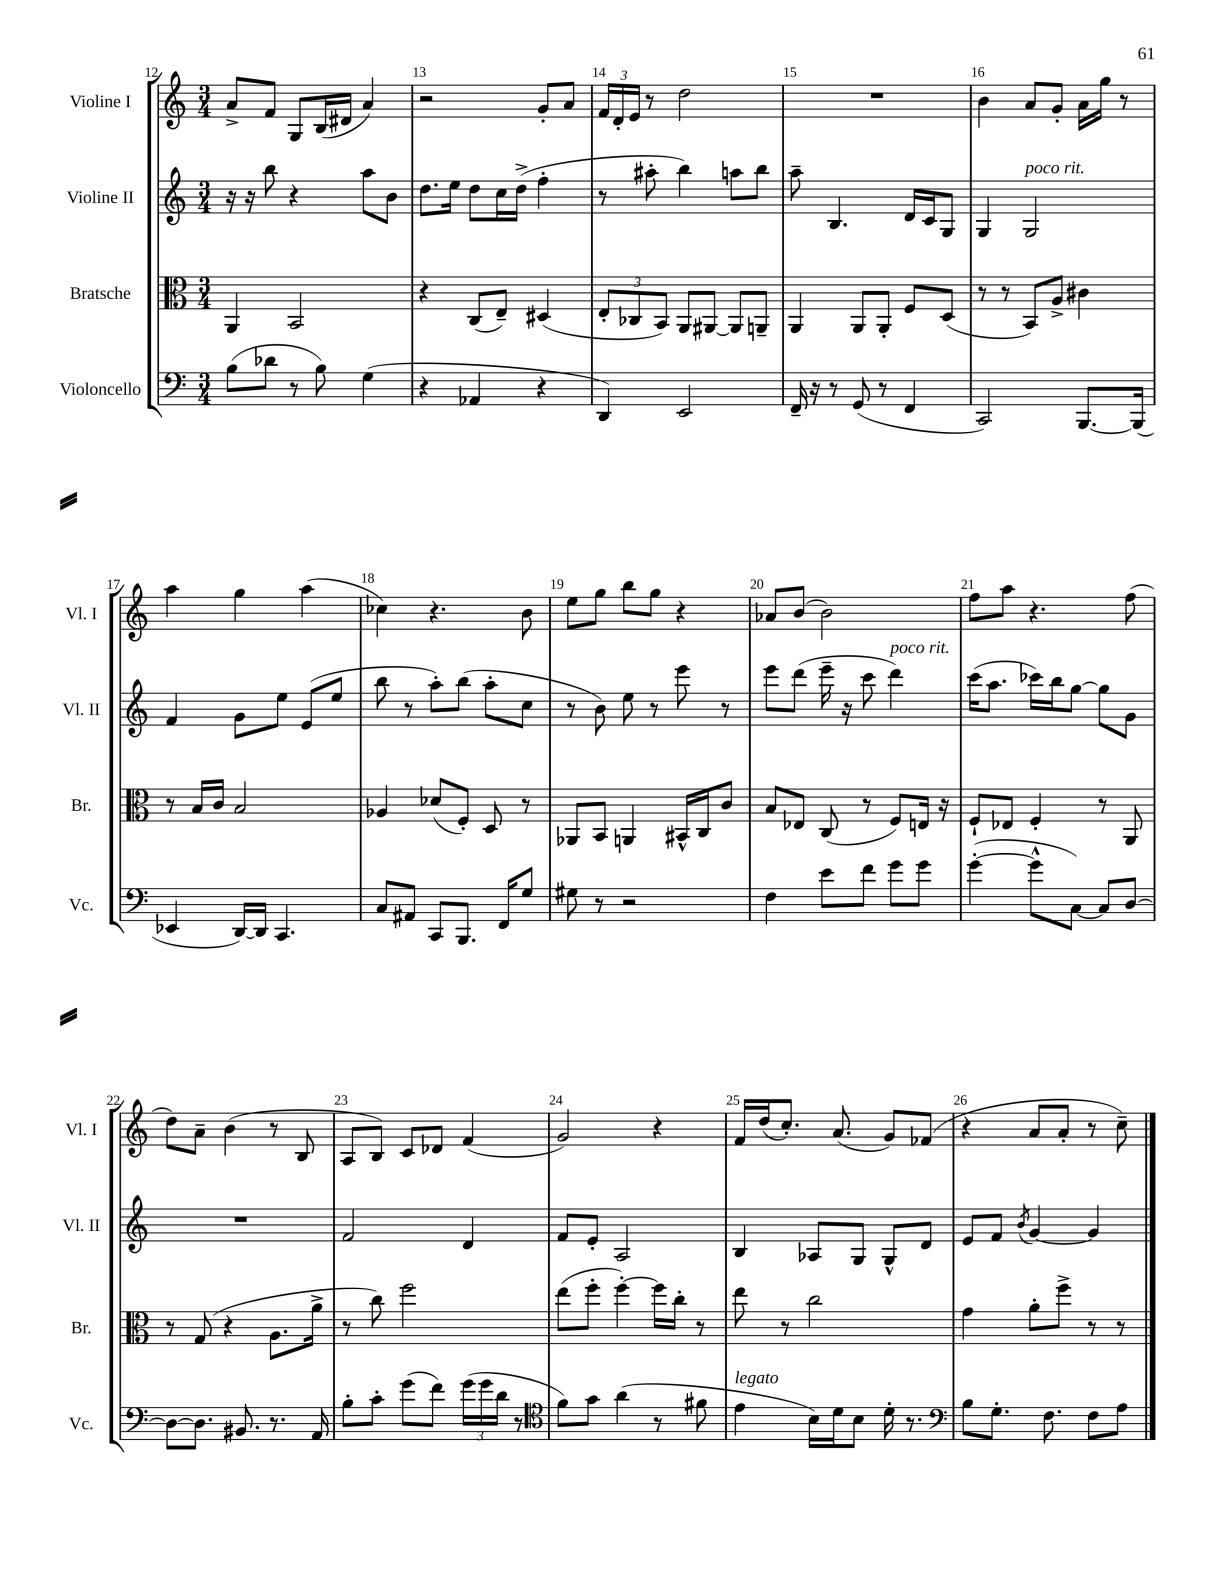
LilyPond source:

<<
\new StaffGroup <<
\new Staff = "s0" \with { instrumentName = "Violine I" shortInstrumentName = "Vl. I" } {
    \clef treble \key c \major \numericTimeSignature \time 3/4
    \autoBeamOff a'8[-> f'8] g8[ b16( dis'16] a'4) |
    r2 g'8[-. a'8] |
    \tuplet 3/2 { f'16[ d'16-. e'16] } r8 d''2 |
    R2. |
    b'4 a'8[ g'8]-. a'16[ g''16] r8 |
    a''4 g''4 a''4( |
    ces''4) r4. b'8 |
    e''8[ g''8] b''8[ g''8] r4 |
    aes'8[ b'8]( b'2) |
    f''8[ a''8] r4. f''8( |
    d''8[) a'8]-- b'4( r8 b8 |
    a8[ b8]) c'8[ des'8] f'4( |
    g'2) r4 |
    f'16[ d''16( c''8.]-.) a'8.( g'8[) fes'8]( |
    r4 a'8[ a'8]-. r8 c''8--) \bar "|." |
}
\new Staff = "s1" \with { instrumentName = "Violine II" shortInstrumentName = "Vl. II" } {
    \clef treble \key c \major \numericTimeSignature \time 3/4
    \autoBeamOff r16 r16 b''8 r4 a''8[ b'8] |
    d''8.[ e''16] d''8[ c''16 d''16]->( f''4-. |
    r8 ais''8-. b''4) a''8[ b''8] |
    a''8-- b4. d'16[ c'16 g8] |
    g4 g2^\markup { \italic "poco rit." } |
    f'4 g'8[ e''8] e'8[( e''8] |
    b''8 r8 a''8[-.) b''8]( a''8[-. c''8] |
    r8 b'8) e''8 r8 e'''8 r8 |
    e'''8[ d'''8]( e'''16-- r16 c'''8 d'''4^\markup { \italic "poco rit." }) |
    c'''16[( a''8.] ces'''16[) b''16 g''8]~ g''8[ g'8] |
    R2. |
    f'2 d'4 |
    f'8[ e'8]-. a2 |
    b4 aes8[ g8] g8[-^ d'8] |
    e'8[ f'8] \acciaccatura { b'8 } g'4~ g'4 \bar "|." |
}
\new Staff = "s2" \with { instrumentName = "Bratsche" shortInstrumentName = "Br." } {
    \clef alto \key c \major \numericTimeSignature \time 3/4
    \autoBeamOff a,4 b,2 |
    r4 c8[( e8]--) dis4( |
    \tuplet 3/2 { e8[-. ces8 b,8]) } a,8[ ais,8]~ ais,8[ a,8]-- |
    a,4 a,8[ a,8]-. f8[ d8]( |
    r8 r8 b,8[) a8]-> cis'4 |
    r8 b16[ c'16] b2 |
    aes4 des'8[( f8]-.) d8 r8 |
    aes,8[ b,8] a,4 bis,16[-^ c16 c'8] |
    b8[ ees8] c8( r8 f8[) e16] r16 |
    f8[-! ees8] f4-. r8 a,8 |
    r8 g8( r4 a8.[ a'16]-> |
    r8 c''8) f''2 |
    e''8[( f''8]-. f''4~-.) f''16[ c''16]-. r8 |
    e''8 r8 c''2 |
    g'4 a'8[-. f''8]-> r8 r8 \bar "|." |
}
\new Staff = "s3" \with { instrumentName = "Violoncello" shortInstrumentName = "Vc." } {
    \clef bass \key c \major \numericTimeSignature \time 3/4
    \autoBeamOff b8[( des'8] r8 b8) g4( |
    r4 aes,4 r4 |
    d,4) e,2 |
    f,16-- r16 r8 g,8( r8 f,4 |
    c,2) b,,8.[~ b,,16]( |
    ees,4 d,16[~) d,16] c,4. |
    c8[ ais,8] c,8[ b,,8.] f,16[ g8] |
    gis8 r8 r2 |
    f4 e'8[ f'8] g'8[ g'8] |
    g'4~-.( g'8[-^ c8]~) c8[ d8]~ |
    d8[~ d8.] bis,8. r8. a,16 |
    b8[-. c'8]-. g'8[( f'8]) \tuplet 3/2 { g'16[( g'16 d'16] } r8 |
    \clef tenor f'8[) g'8] a'4( r8 fis'8 |
    e'4^\markup { \italic "legato" } b16[) d'16 b8] d'16-. r8. |
    \clef bass b8[ g8.]-. f8. f8[ a8] \bar "|." |
}
>>
>>
\layout { \context { \Score currentBarNumber = #12 \override BarNumber.break-visibility = ##(#f #t #t) barNumberVisibility = #all-bar-numbers-visible } }
